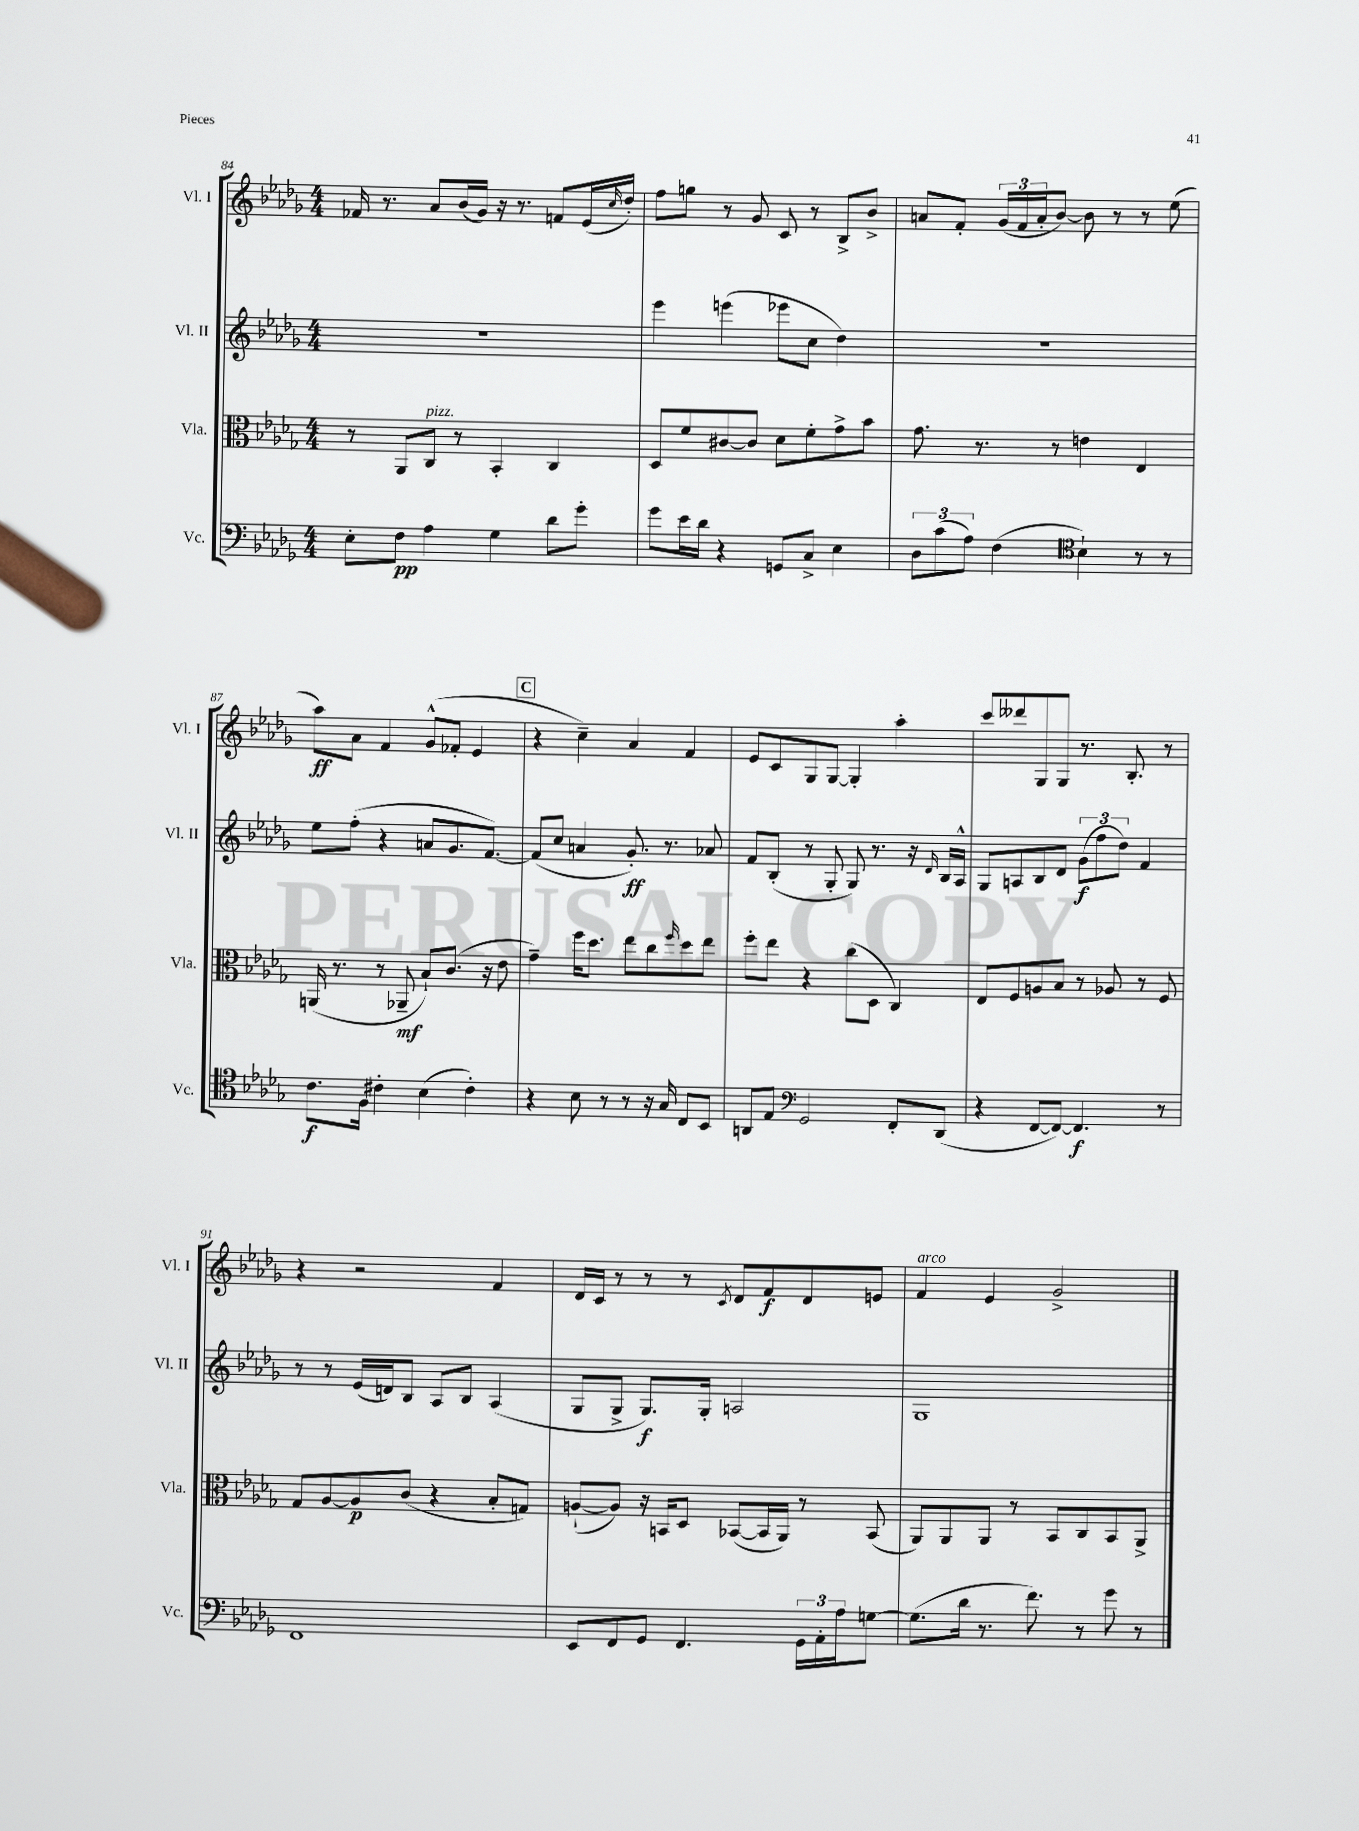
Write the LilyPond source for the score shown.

<<
\new StaffGroup <<
\new Staff = "s0" \with { instrumentName = "Vl. I" shortInstrumentName = "Vl. I" } {
    \clef treble \key des \major \numericTimeSignature \time 4/4
    fes'16 r8. aes'8 bes'16( ges'16) r16 r8. f'8 ees'16( \grace { c''16 } des''16-.) |
    f''8 g''8 r8 ges'8 c'8 r8 bes8-> bes'8-> |
    a'8 f'8-. \tuplet 3/2 { ges'16( f'16 a'16-. } bes'8~) bes'8 r8 r8 ees''8( |
    aes''8\ff) aes'8 f'4 ges'8-^( fes'8-. ees'4 |
    \mark \markup { \box "C" } r4 c''4--) aes'4 f'4 |
    ees'8 c'8 ges8 ges8~ ges4-. aes''4-. |
    c'''8 deses'''8 ges8 ges8 r8. bes8.-. r8 |
    r4 r2 f'4 |
    des'16 c'16 r8 r8 r8 \acciaccatura { c'8 } des'8 f'8\f des'8 e'8 |
    f'4^\markup { \italic "arco" } ees'4 ges'2-> \bar "|." |
}
\new Staff = "s1" \with { instrumentName = "Vl. II" shortInstrumentName = "Vl. II" } {
    \clef treble \key des \major \numericTimeSignature \time 4/4
    R1 |
    ees'''4 e'''4( ees'''8 c''8 des''4) |
    R1 |
    ees''8 f''8-.( r4 a'8 ges'8. f'8.~) |
    \mark \markup { \box "C" } f'8( c''8 a'4 ges'8.-.\ff) r8. aes'8 |
    f'8 bes8-.( r8 ges8-. ges8) r8. r16 \grace { des'16 } bes16 aes16-^ |
    ges8 a8 bes8 des'8 \tuplet 3/2 { ges'8\f( f''8 des''8) } f'4 |
    r8 r8 ees'16( d'16) bes8 aes8 bes8 aes4( |
    ges8 ges8-> ges8.\f) ges16-. a2 |
    ges1 \bar "|." |
}
\new Staff = "s2" \with { instrumentName = "Vla." shortInstrumentName = "Vla." } {
    \clef alto \key des \major \numericTimeSignature \time 4/4
    r8 aes,8 c8^\markup { \italic "pizz." } r8 bes,4-. c4 |
    des8 f'8 cis'8~ cis'8 des'8 f'8-. ges'8-> bes'8 |
    ges'8. r8. r8 e'4 ees4 |
    a,16( r8. r8 aes,8--\mf bes8-!) c'8.( r16 ees'8 |
    \mark \markup { \box "C" } ges'4--) f''16 des''8. ees''8 c''8 \grace { f''16 } des''8 ees''8 |
    f''8-. ees''8 r4 c''8( des8 c4) |
    ees8 f8 a8 bes8 r8 aes8 r8 f8 |
    ges8 aes8~ aes8\p c'8( r4 bes8-. g8) |
    a8~-!( a8) r16 b,16 des8 bes,8~( bes,16 aes,16) r8 bes,8( |
    aes,8) aes,8 aes,8 r8 bes,8 c8 bes,8 aes,8-> \bar "|." |
}
\new Staff = "s3" \with { instrumentName = "Vc." shortInstrumentName = "Vc." } {
    \clef bass \key des \major \numericTimeSignature \time 4/4
    ees8-. f8\pp aes4 ges4 des'8 ges'8-. |
    ges'8 ees'16 des'16 r4 g,8 c8-> ees4 |
    \tuplet 3/2 { des8 c'8( aes8) } f4( \clef tenor bes4-!) r8 r8 |
    c'8.\f f16 cis'4-. bes4( cis'4-.) |
    \mark \markup { \box "C" } r4 bes8 r8 r8 r16 ges16 c8 bes,8 |
    a,8 ees8 \clef bass ges,2 f,8-. des,8( |
    r4 f,8~ f,8~) f,4.\f r8 |
    f,1 |
    ees,8 f,8 ges,8 f,4. \tuplet 3/2 { ges,16 aes,16-. aes16 } g8~ |
    g8.( des'16 r8. f'8.) r8 ges'8 r8 \bar "|." |
}
>>
>>
\layout { \context { \Score currentBarNumber = #84 } }
